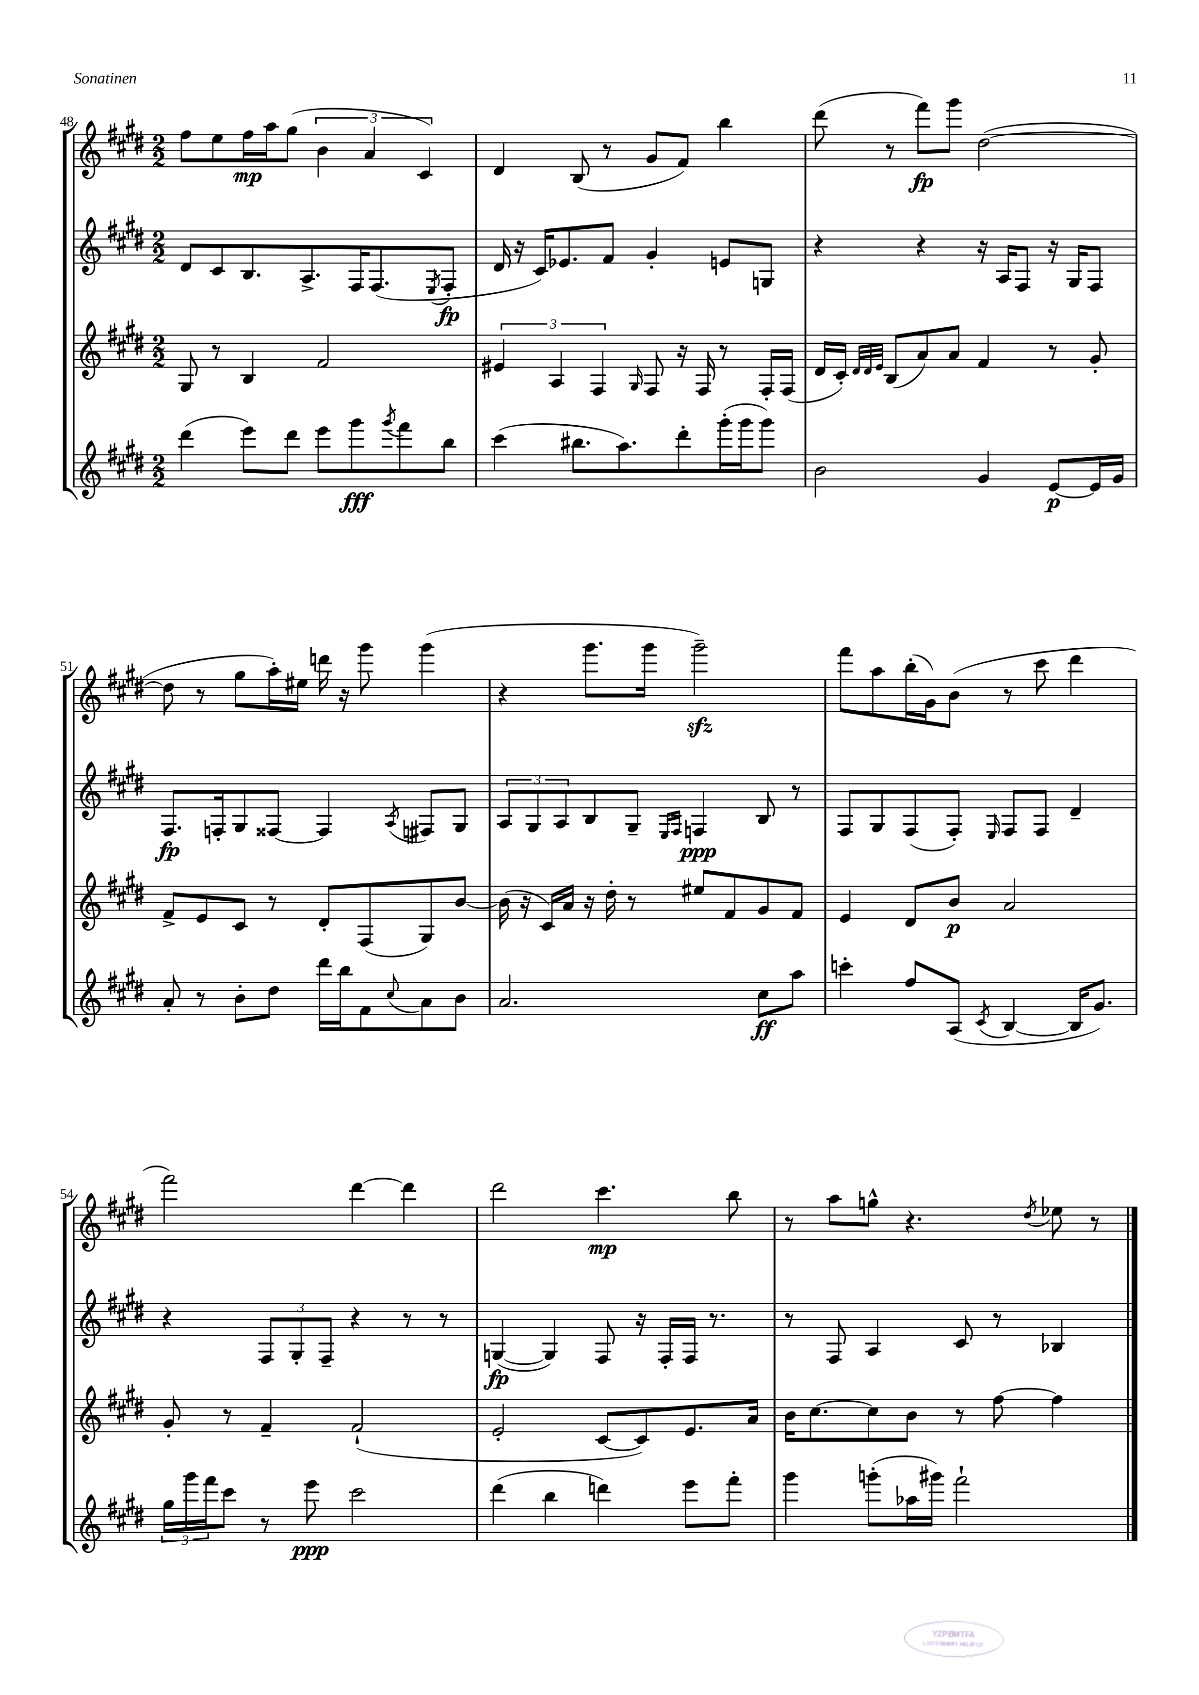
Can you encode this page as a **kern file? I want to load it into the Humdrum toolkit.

**kern	**dynam	**kern	**dynam	**kern	**dynam	**kern	**dynam
*part4	*part4	*part3	*part3	*part2	*part2	*part1	*part1
*staff4	*staff4	*staff3	*staff3	*staff2	*staff2	*staff1	*staff1
*clefG2	*	*clefG2	*	*clefG2	*	*clefG2	*
*k[f#c#g#d#]	*	*k[f#c#g#d#]	*	*k[f#c#g#d#]	*	*k[f#c#g#d#]	*
*M2/2	*	*M2/2	*	*M2/2	*	*M2/2	*
=48	=48	=48	=48	=48	=48	=48	=48
(4ddd#\	.	8G#/	.	8d#/L	.	8ff#\L	.
.	.	8r	.	8c#/	.	8ee\	.
8eee\L)	.	4B/	.	8.B/	.	16ff#\L	mp
.	.	.	.	.	.	16aa\J	.
8ddd#\J	.	.	.	.	.	(8gg#\J	.
.	.	.	.	8.A^/	.	.	.
8eee\L	.	2f#/	.	.	.	6b\	.
8ggg#\	fff	.	.	16F#/K	.	.	.
.	.	.	.	.	.	6a/	.
.	.	.	.	(8.F#/	.	.	.
8qggg#/	.	.	.	.	.	.	.
8fff#\	.	.	.	.	.	.	.
.	.	.	.	.	.	6c#/)	.
.	.	.	.	8qE/	.	.	.
8bb\J	.	.	.	8F#'/J	fp	.	.
=49	=49	=49	=49	=49	=49	=49	=49
(4ccc#\	.	6e#X/	.	16d#/	.	4d#/	.
.	.	.	.	16r	.	.	.
.	.	.	.	16c#/KL)	.	.	.
.	.	6A/	.	.	.	.	.
.	.	.	.	8.e-X/	.	.	.
8.bb#X\L	.	.	.	.	.	(8B/	.
.	.	6F#/	.	.	.	.	.
.	.	.	.	8f#/J	.	8r	.
8.aa\)	.	.	.	.	.	.	.
.	.	16qqG#/	.	.	.	.	.
.	.	8F#/	.	4g#'/	.	8g#/L	.
8ddd#'\	.	16r	.	.	.	8f#/J)	.
.	.	16F#/	.	.	.	.	.
(16ggg#'\L	.	8r	.	8en/L	.	4bb\	.
16ggg#\J	.	.	.	.	.	.	.
8ggg#\J)	.	16F#'/LL	.	8Gn/J	.	.	.
.	.	(16F#/JJ	.	.	.	.	.
=50	=50	=50	=50	=50	=50	=50	=50
2b\	.	16d#/LL	.	4r	.	(8ddd#\	.
.	.	16c#'/JJ)	.	.	.	.	.
.	.	32qqd#/LLL	.	.	.	.	.
.	.	32qqd#/	.	.	.	.	.
.	.	32qqe/JJJ	.	.	.	.	.
.	.	(8B/L	.	.	.	8r	.
.	.	8a/)	.	4r	.	8fff#\L)	fp
.	.	8a/J	.	.	.	8ggg#\J	.
4g#/	.	4f#/	.	16r	.	([2dd#\	.
.	.	.	.	16A/KL	.	.	.
.	.	.	.	8F#/J	.	.	.
[8e/L	p	8r	.	16r	.	.	.
.	.	.	.	16G#/KL	.	.	.
16e/L]	.	8g#'/	.	8F#/J	.	.	.
16g#/JJ	.	.	.	.	.	.	.
!!LO:LB:g=z
=51	=51	=51	=51	=51	=51	=51	=51
8a'/	.	8f#^/L	.	8.F#/L	fp	8dd#\]	.
8r	.	8e/	.	.	.	8r	.
.	.	.	.	16Fn'/k	.	.	.
8b'\L	.	8c#/J	.	8G#/	.	8gg#\L	.
8dd#\J	.	8r	.	[8F##X/J	.	16aa'\L)	.
.	.	.	.	.	.	16ee#X\JJ	.
16ddd#\LL	.	8d#'/L	.	4F##/]	.	16dddn\	.
16bb\J	.	.	.	.	.	16r	.
8f#\	.	(8F#/	.	.	.	8ggg#\	.
8qqcc#/	.	.	.	8qA/	.	.	.
8a\	.	8G#/)	.	8F#X/L	.	(4ggg#\	.
8b\J	.	[8b/J	.	8G#/J	.	.	.
=52	=52	=52	=52	=52	=52	=52	=52
2.a/	.	(16b\]	.	12A/L	.	4r	.
.	.	16r	.	.	.	.	.
.	.	.	.	12G#/	.	.	.
.	.	16c#/LL)	.	.	.	.	.
.	.	.	.	12A/	.	.	.
.	.	16a/JJ	.	.	.	.	.
.	.	16r	.	8B/	.	8.ggg#\L	.
.	.	16dd#'\	.	.	.	.	.
.	.	8r	.	8G#~/J	.	.	.
.	.	.	.	.	.	16ggg#\Jk	.
.	.	.	.	16qqE/LL	.	.	.
.	.	.	.	16qqF#/JJ	.	.	.
.	.	8ee#X/L	.	4Fn/	ppp	2ggg#zz~\)	.
.	.	8f#/	.	.	.	.	.
8cc#\L	ff	8g#/	.	8B/	.	.	.
8aa\J	.	8f#/J	.	8r	.	.	.
=53	=53	=53	=53	=53	=53	=53	=53
4cccn'\	.	4e/	.	8F#/L	.	8fff#\L	.
.	.	.	.	8G#/	.	8aa\	.
8ff#/L	.	8d#/L	.	(8F#/	.	(16bb'\L	.
.	.	.	.	.	.	16g#\J)	.
(8A/J	.	8b/J	p	8F#'/J)	.	(8b\J	.
8qc#/	.	.	.	16qqE/	.	.	.
[4B/	.	2a/	.	8F#/L	.	8r	.
.	.	.	.	8F#/J	.	8ccc#\	.
16B/KL]	.	.	.	4d#~/	.	4ddd#\	.
8.g#/J)	.	.	.	.	.	.	.
!!LO:LB:g=z
=54	=54	=54	=54	=54	=54	=54	=54
24gg#\LL	.	8g#'/	.	4r	.	2fff#\)	.
24ggg#\	.	.	.	.	.	.	.
24fff#\J	.	.	.	.	.	.	.
8ccc#\J	.	8r	.	.	.	.	.
8r	.	4f#~/	.	12F#/L	.	.	.
.	.	.	.	12G#'/	.	.	.
8eee\	ppp	.	.	.	.	.	.
.	.	.	.	12F#~/J	.	.	.
2ccc#\	.	(2f#`/	.	4r	.	[4ddd#\	.
.	.	.	.	8r	.	4ddd#\]	.
.	.	.	.	8r	.	.	.
=55	=55	=55	=55	=55	=55	=55	=55
(4ddd#\	.	2e'/	.	([4Gn/	fp	2ddd#\	.
4bb\	.	.	.	4G/])	.	.	.
4dddn\)	.	[8c#/L	.	8F#/	.	4.ccc#\	mp
.	.	8c#/])	.	16r	.	.	.
.	.	.	.	16F#'/LL	.	.	.
8eee\L	.	8.e/	.	16F#/JJ	.	.	.
.	.	.	.	8.r	.	.	.
8fff#'\J	.	.	.	.	.	8bb\	.
.	.	16a/Jk	.	.	.	.	.
=56	=56	=56	=56	=56	=56	=56	=56
4ggg#\	.	16b\KL	.	8r	.	8r	.
.	.	[8.cc#\	.	.	.	.	.
.	.	.	.	8F#/	.	8aa\L	.
(8gggn'\L	.	8cc#\]	.	4A/	.	8ggn^^\J	.
16aa-X\L	.	8b\J	.	.	.	4.r	.
16ggg#X\JJ)	.	.	.	.	.	.	.
2fff#`\	.	8r	.	8c#/	.	.	.
.	.	[8ff#\	.	8r	.	.	.
.	.	.	.	.	.	8qdd#/	.
.	.	4ff#\]	.	4B-X/	.	8ee-X\	.
.	.	.	.	.	.	8r	.
==	==	==	==	==	==	==	==
*-	*-	*-	*-	*-	*-	*-	*-
